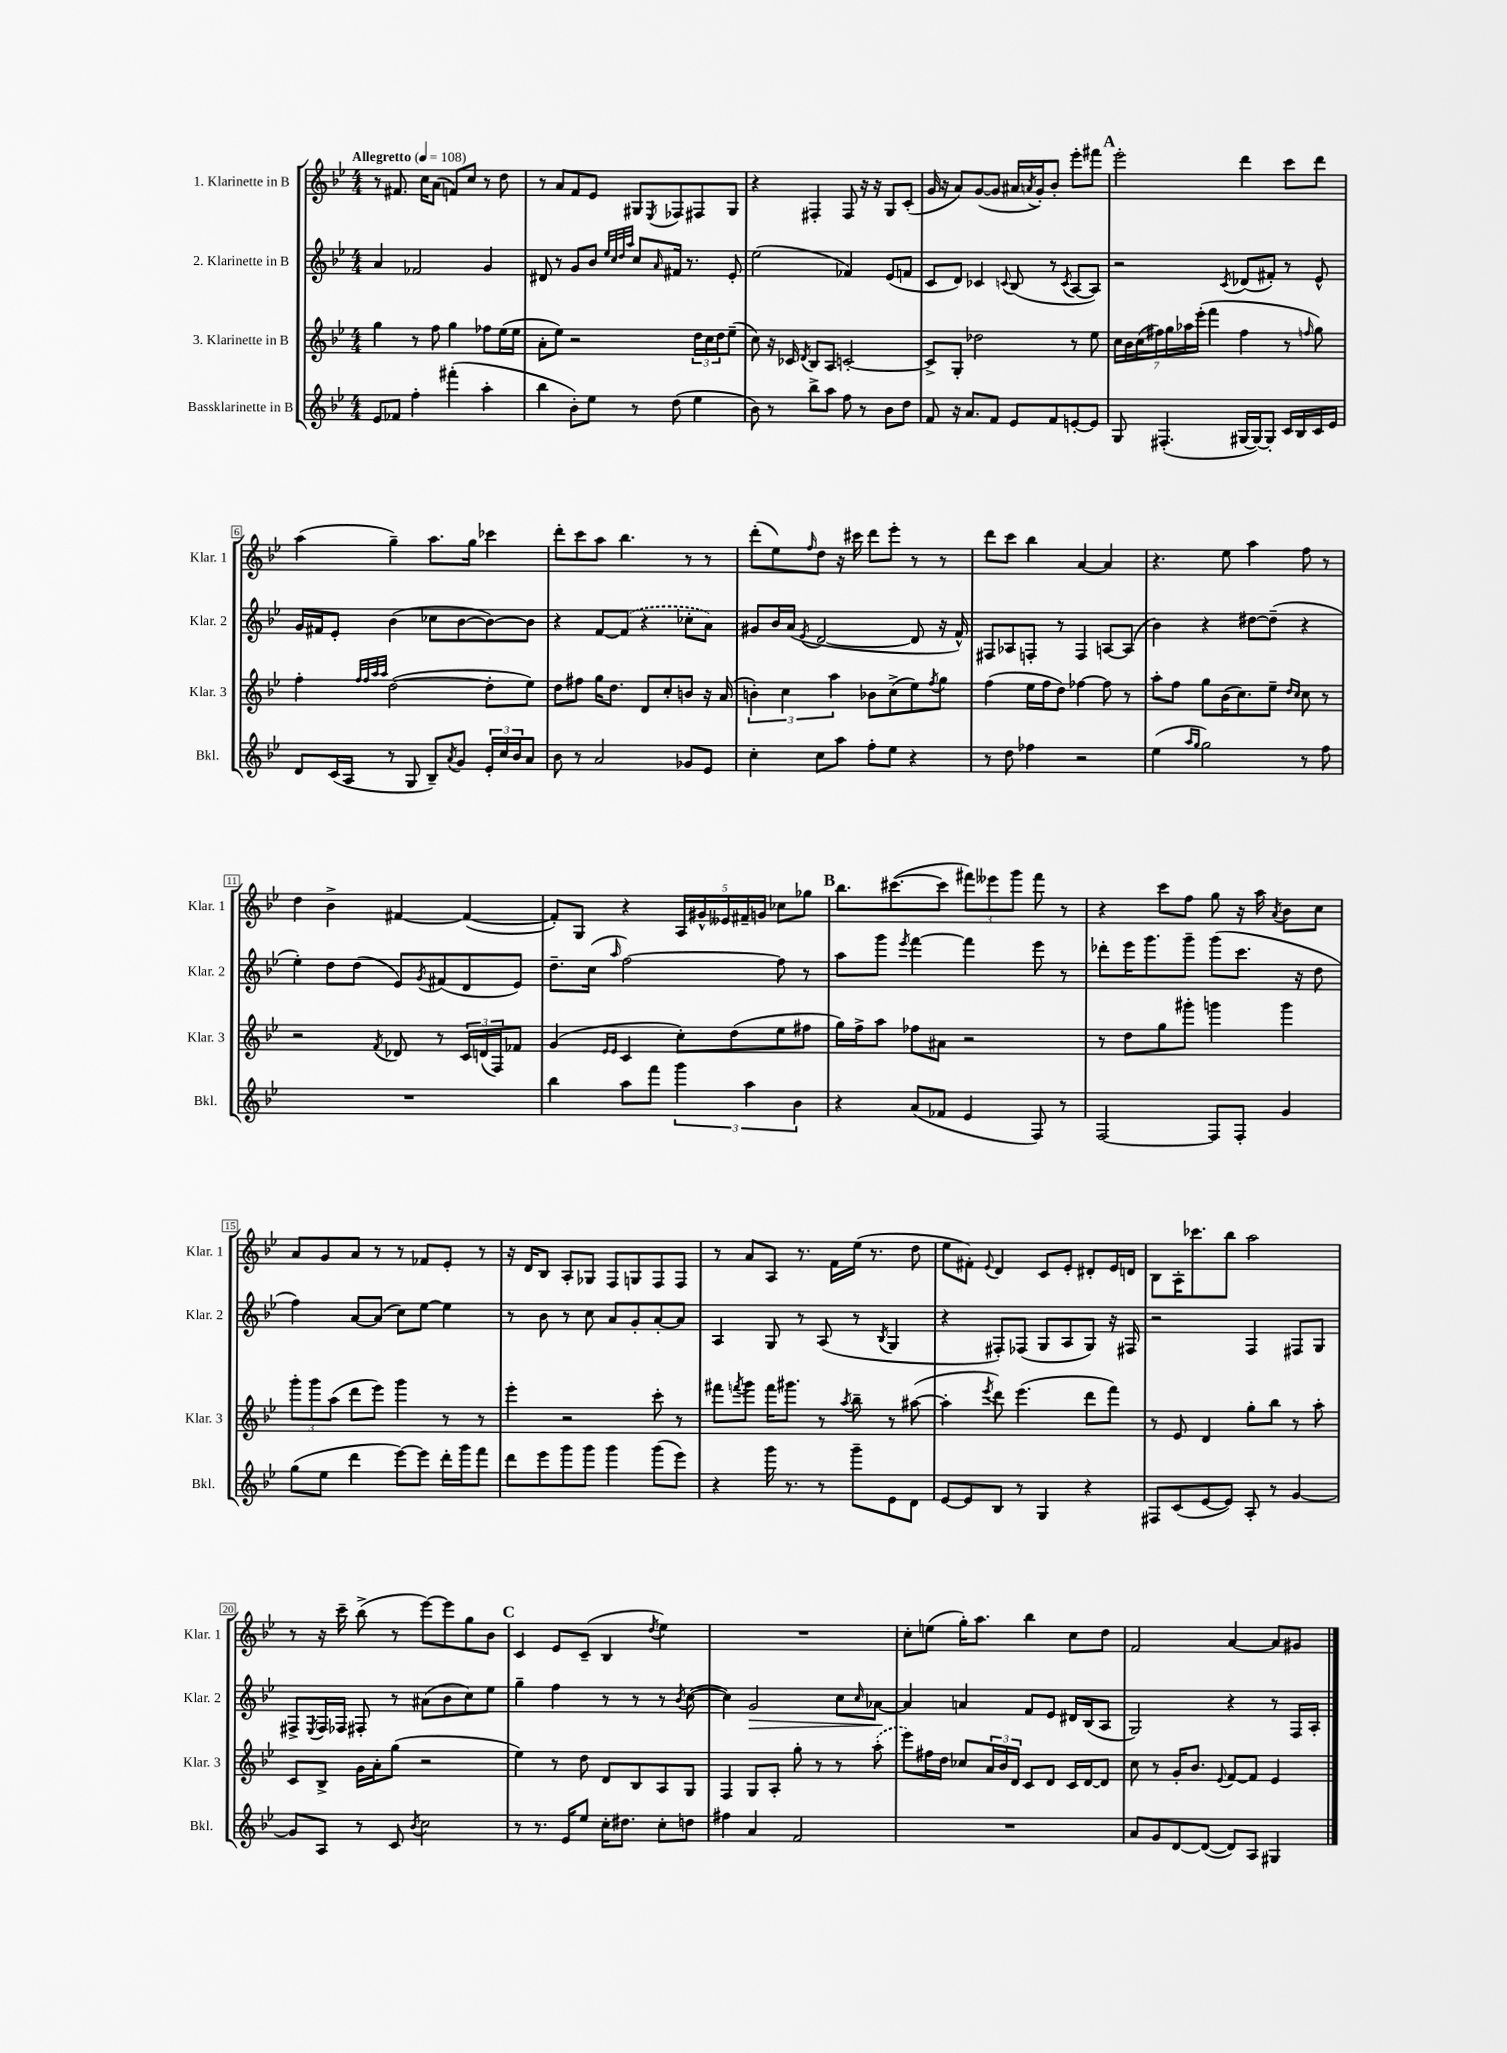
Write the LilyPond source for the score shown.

<<
\new StaffGroup <<
\new Staff = "s0" \with { instrumentName = "1. Klarinette in B" shortInstrumentName = "Klar. 1" } {
    \clef treble \key bes \major \numericTimeSignature \time 4/4 \tempo "Allegretto" 4 = 108
    r8 fis'8. c''16 a'8( f'8) c''8 r8 d''8 |
    r8 a'8 f'8 ees'8 gis8 \acciaccatura { ees8 } fes8 fis8 gis8 |
    r4 fis4-. fis8 r16 r16 g8 c'8-.( |
    g'16 r16 a'8) g'8~( g'8 ais'16 \acciaccatura { a'8 } g'16-.) bes'8-. ees'''8-. fis'''8 |
    \mark \markup { \bold "A" } ees'''2-. d'''4 c'''8 d'''8 |
    a''4( g''4--) a''8. g''16 ces'''4 |
    d'''8-. c'''8 a''8 bes''4. r8 r8 |
    d'''8-.( ees''8) \grace { f''16 } d''8 r16 cis'''16 d'''8 ees'''8-. r8 r8 |
    d'''8 c'''8 bes''4 a'4~ a'4 |
    r4. ees''8 a''4 f''8 r8 |
    d''4 bes'4-> fis'4~ fis'4~( |
    fis'8-.) g8 r4 \tuplet 5/4 { a16 gis'16-^ eeses'16 fis'16-- g'16 } ces''8 ges''8 |
    \mark \markup { \bold "B" } bes''8. cis'''8.~( cis'''8 \tuplet 3/2 { fis'''8) eeses'''8 g'''8 } fis'''8 r8 |
    r4 c'''8 f''8 g''8 r16 a''16 \acciaccatura { a'8 } bes'8 c''8 |
    a'8 g'8 a'8 r8 r8 fes'8 ees'8-. r8 |
    r16 d'16 bes8 a8-. ges8 f8 g8 f8 f8 |
    r8 a'8 a8 r8. f'16 ees''16( r8. d''8 |
    ees''8 fis'8-.) \appoggiatura { ees'8 } d'4 c'8 ees'8-. dis'8-. ees'16 d'16 |
    bes8 a16-. ces'''8. bes''8 a''2 |
    r8 r16 c'''16-- bes''8->( r8 ees'''8~) ees'''8 g''8 bes'8 |
    \mark \markup { \bold "C" } c'4 ees'8 c'8--( bes4 \acciaccatura { d''8 } ees''4) |
    R1 |
    c''8-. e''8( g''16-.) a''8. bes''4 c''8 d''8 |
    f'2 a'4~ a'8 gis'8 \bar "|." |
}
\new Staff = "s1" \with { instrumentName = "2. Klarinette in B" shortInstrumentName = "Klar. 2" } {
    \clef treble \key bes \major \numericTimeSignature \time 4/4
    a'4 fes'2 g'4 |
    dis'8 r8 g'8 bes'8 \grace { ees''32 c''32 d''32 a''32 } c''8 \grace { a'16 } fis'16 r8. ees'8-. |
    ees''2( fes'4) ees'8( f'8 |
    c'8 d'8) ces'4 \appoggiatura { c'8 } bes8( r8 \acciaccatura { c'8 } a8~ a8) |
    \mark \markup { \bold "A" } r2 \acciaccatura { c'8 } des'8( fis'8-.) r8 ees'8-^ |
    g'16 fis'16 ees'8-. bes'4( ces''8 bes'8~ bes'8~) bes'8 |
    r4 f'8~ \once \slurDashed f'8( r4 ces''8-. a'8) |
    gis'8 bes'16 a'16( \acciaccatura { ees'8 } d'2~ d'8 r16 f'16-^) |
    fis8 aes8 f8-. r8 f4 a8~ a8( |
    bes'4) r4 dis''8~ dis''8--( r4 |
    ees''4-.) d''8 d''8( ees'8) \acciaccatura { g'8 } fis'8( d'8 ees'8) |
    d''8.-- c''16( \grace { a''16 } f''2~) f''8 r8 |
    \mark \markup { \bold "B" } a''8 g'''8 \acciaccatura { ees'''8 } f'''4~ f'''4 ees'''8 r8 |
    des'''8-. ees'''16 g'''8. g'''8-- g'''8( c'''8. r16 d''8 |
    f''4) a'8~ a'8( c''8) ees''8~ ees''4 |
    r8 bes'8 r8 c''8 a'8 g'8-. a'8~-. a'8 |
    a4 g8 r8 a8( r8 \acciaccatura { bes8 } g4 |
    r4 fis8-.) fes8( g8 a8 g8) r16 fis16 |
    r2 f4 fis8 g8 |
    fis8-> \acciaccatura { ees8 } fis16 fes16 fis8-. r8 ais'8( bes'8 c''8) ees''8 |
    \mark \markup { \bold "C" } g''4-- f''4 r8 r8 r8 \acciaccatura { bes'8 } c''8~( |
    c''4) g'2\> c''8 \grace { c''16 } aes'8~\! |
    aes'4 a'4 f'8 ees'8 dis'16 bes16( a8 |
    g2) r4 r8 f16 a16-. \bar "|." |
}
\new Staff = "s2" \with { instrumentName = "3. Klarinette in B" shortInstrumentName = "Klar. 3" } {
    \clef treble \key bes \major \numericTimeSignature \time 4/4
    g''4 r8 f''8 g''4 fes''8 ees''16( ees''16 |
    a'8-. ees''8) r2 \tuplet 3/2 { d''16 c''16 d''16 } ees''8--( |
    c''8) r16 ces'16 \acciaccatura { d'8 } bes8 a8 c'2~-. |
    c'8-> g8-. des''2 r8 ees''8 |
    \mark \markup { \bold "A" } \tuplet 7/4 { c''16 bes'16 c''16( fis''16) g''16 aes''16 ees'''16-.( } f'''4 fis''4 r8 \grace { f''16 } g''8) |
    f''4-. \grace { f''32 f''32 a''32 a''32 } d''2~( d''8-. ees''8) |
    d''8 fis''8 g''16 d''8. d'8 c''8-. b'8 r16 a'16( |
    \tuplet 3/2 { b'4-.) c''4 a''4 } bes'8 c''8->( ees''8) \acciaccatura { f''8 } g''8 |
    f''4( ees''16 f''16 d''8) fes''4~ fes''8 r8 |
    a''8-. f''8 g''8 bes'16( c''8.) ees''8-- \grace { d''16 c''16 } c''8 r8 |
    r2 \acciaccatura { f'8 } des'8 r8 \tuplet 3/2 { c'16 d'16( f16) } fes'8 |
    g'4( \grace { ees'16 ees'16 } c'4 c''8-.) d''8( ees''8 fis''8 |
    \mark \markup { \bold "B" } g''16) f''16-> a''8 fes''8 ais'8 r2 |
    r8 d''8 g''8 gis'''8-. g'''4 g'''4 |
    \tuplet 3/2 { g'''8-. g'''8 a''8( } d'''8 ees'''8) g'''4 r8 r8 |
    ees'''4-. r2 c'''8-. r8 |
    fis'''8 \acciaccatura { f'''8 } g'''8 f'''16 gis'''8. r8 \acciaccatura { a''8 } bes''8-- r8 ais''8~( |
    ais''4-. \acciaccatura { ees'''8 } d'''8) ees'''4.( d'''8 f'''8) |
    r8 ees'8 d'4 g''8-. bes''8 r8 a''8-. |
    c'8 bes8-> g'16 a'16-. g''8( r2 |
    \mark \markup { \bold "C" } ees''4) r8 d''8 d'8 bes8 a8 g8 |
    f4 g8 a8-. g''8-. r8 r8 \once \slurDashed a''8-.( |
    ees'''8) fis''16 d''16 ces''8 \tuplet 3/2 { a'16 bes'16 d'16 } c'8 d'8 c'16 d'16~ d'8 |
    c''8 r8 g'16-. bes'8. \appoggiatura { ees'8 } f'8~ f'8 ees'4 \bar "|." |
}
\new Staff = "s3" \with { instrumentName = "Bassklarinette in B" shortInstrumentName = "Bkl." } {
    \clef treble \key bes \major \numericTimeSignature \time 4/4
    ees'8 fes'8 f''4-. fis'''4-.( a''4-. |
    bes''4 bes'8-.) ees''8 r8 d''8( ees''4 |
    bes'8) r8 bes''8-> a''8 f''8 r8 bes'8 d''8 |
    f'8 r16 a'8. f'8 ees'8 f'8 e'8~-. e'8 |
    \mark \markup { \bold "A" } g8 fis4.-.( gis16~ gis16~) gis8-. c'16 bes16 c'16 ees'16 |
    d'8 c'16( a16 r8 g8 bes8--) \acciaccatura { a'8 } g'8 \tuplet 3/2 { ees'16-. c''16 bes'16 } a'8 |
    bes'8 r8 a'2 ges'8 ees'8 |
    c''4-. c''8 a''8 f''8-. ees''8 r4 |
    r8 d''8 fes''4 r2 |
    ees''4( \grace { a''16 g''16 } g''2) r8 f''8 |
    R1 |
    bes''4 a''8 f'''8 \tuplet 3/2 { g'''4 a''4 bes'4 } |
    \mark \markup { \bold "B" } r4 a'8( fes'8 ees'4 f8) r8 |
    f2~ f8 f8-. g'4 |
    g''8( ees''8 d'''4 ees'''8~) ees'''8 d'''16-. g'''16 f'''8 |
    d'''8 ees'''8 g'''8 g'''8 g'''4 g'''8( ees'''8) |
    r4 g'''16 r8. r8 g'''8-- ees'8 d'8 |
    ees'8~ ees'8 bes8 r8 g4 r4 |
    fis8 c'8( ees'8~ ees'8) a8-. r8 g'4~ |
    g'8 a8 r8 c'8 \acciaccatura { bes'8 } c''2 |
    \mark \markup { \bold "C" } r8 r8. ees'16 ees''8 c''16-. dis''8. c''8-. d''8 |
    fis''4 a'4 f'2 |
    R1 |
    a'8 g'8 d'8~ d'8~( d'8) a8 gis4 \bar "|." |
}
>>
>>
\layout { \context { \Score \override BarNumber.stencil = #(make-stencil-boxer 0.1 0.3 ly:text-interface::print) } }
